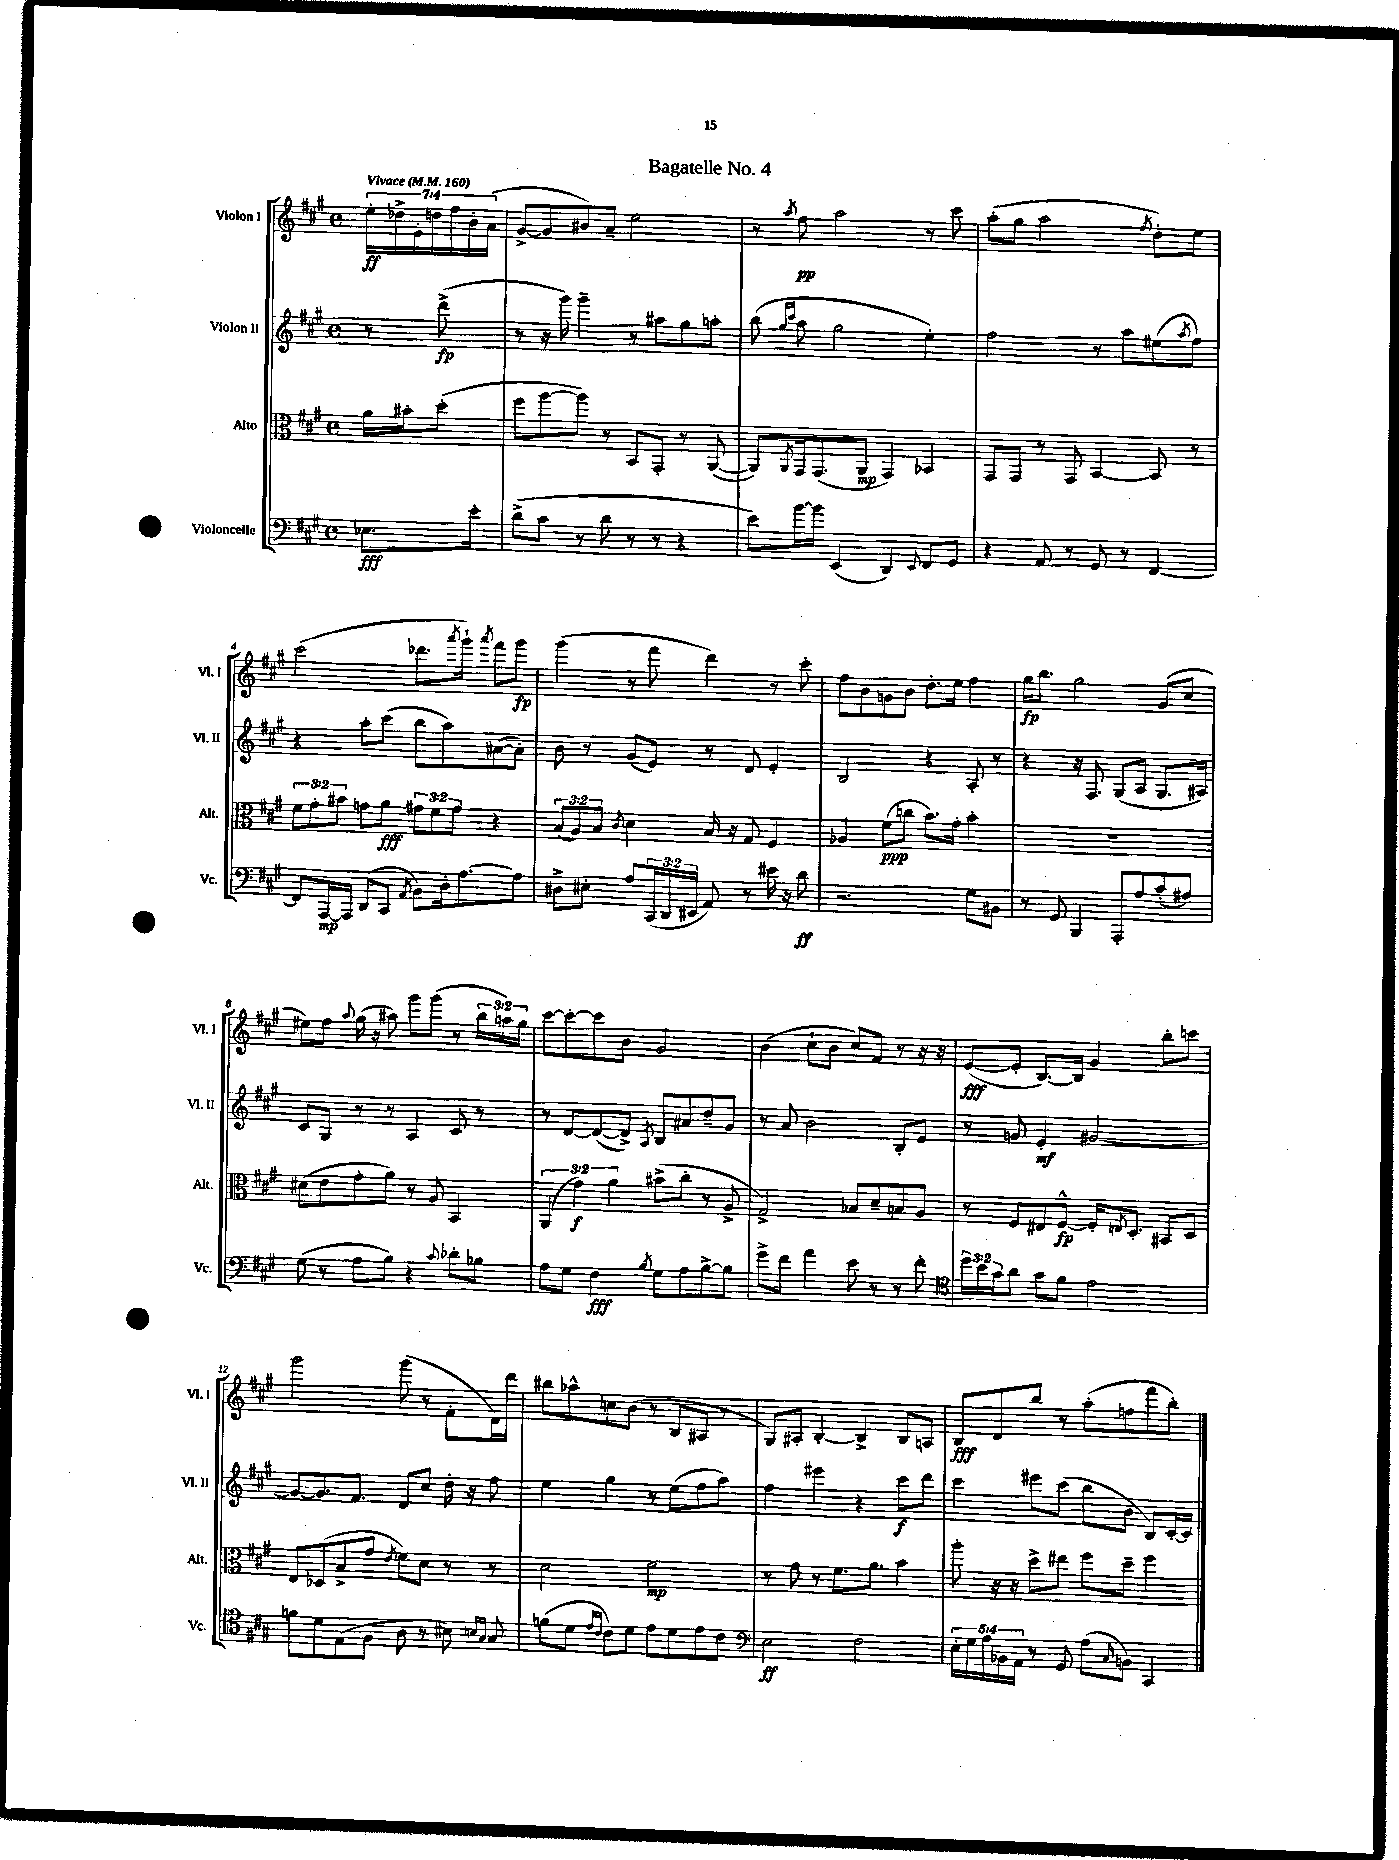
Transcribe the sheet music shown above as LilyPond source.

\header { title = "Bagatelle No. 4" }
<<
\new StaffGroup <<
\new Staff = "s0" \with { instrumentName = "Violon I" shortInstrumentName = "Vl. I" } {
    \clef treble \key a \major \defaultTimeSignature \time 4/4 \override Staff.TupletNumber.text = #tuplet-number::calc-fraction-text \partial 4 \tempo "Vivace" 4 = 160
    \tuplet 7/4 { e''16-.\ff des''16-> e'16-. d''16 fis''16 b'16-. a'16( } |
    gis'8~-> gis'8 bis'8) a'8-- e''2 |
    r8 \acciaccatura { a''8 } fis''8\pp a''2 r8 cis'''8 |
    a''8-.( gis''8 a''2 \acciaccatura { fis''8 } d''8-.) e''8 |
    cis'''2( des'''8. \acciaccatura { a'''8 } gis'''16-!) \acciaccatura { a'''8 } fis'''8 gis'''8\fp |
    gis'''4( r8 fis'''8 d'''4) r8 cis'''8-. |
    fis''8 b'8 g'8 b'8 d''8.-. e''16 fis''4 |
    gis''16\fp b''8. gis''2 gis'8( cis''8 |
    eis''8) fis''8 \appoggiatura { a''8 } gis''16( r16 ais''8) gis'''8 gis'''8( r8 \tuplet 3/2 { b''16 a''16) gis''16 } |
    cis'''8~ cis'''8~-. cis'''8 b'8 gis'2 |
    b'4( cis''8-! b'8 cis''8) fis'8 r8 r16 r16 |
    e'8~\fff( e'8-. b8.~) b16 gis'4 b''8-. c'''8 |
    gis'''2 gis'''8( r8 fis'8-. d'16) d'''16 |
    bis''8 aes''8-^ c''8 b'8( r8 b8 ais8 r8 |
    gis8) ais8-. b4~-. b4-> b8 a8 |
    b8\fff d'8 b''8 r8 a''8-.( f''8 fis'''8 b''8-.) \bar "|." |
}
\new Staff = "s1" \with { instrumentName = "Violon II" shortInstrumentName = "Vl. II" } {
    \clef treble \key a \major \defaultTimeSignature \time 4/4 \partial 4
    r8 d'''8->\fp( |
    r8 r16 gis'''16) gis'''4-- r8 ais''8 gis''8 a''8-. |
    b''8( \grace { gis''16 cis'''16 } a''8 gis''2 e''4-.) |
    fis''2 r8 a''8 eis''8( \acciaccatura { a''8 } fis''8) |
    r4 a''8-. cis'''8( b''8 a''8) ais'8~( ais'8-.) |
    b'8 r8 gis'8( e'8) r8 d'8 e'4-. |
    b2 r4 a8-. r8 |
    r4 r16 fis8. gis8( a8 gis8. ais16) |
    cis'8 gis8 r8 r8 a4 cis'8 r8 |
    r8 d'8~ d'8~( d'8->) \acciaccatura { a8 } b8 ais'8 d''8-- gis'8 |
    r8 a'8 b'2 b8-. e'8 |
    r8 g'8 e'4-.\mf gis'2~ |
    gis'8~ gis'8. fis'8. d'8 cis''8 d''16-. r16 fis''8 |
    e''4 gis''4 r8 e''8( fis''8 a''8) |
    fis''4 eis'''4 r4 cis'''8\f d'''8 |
    cis'''4 eis'''8 cis'''8( b''8 b'8 b8) cis'16~-. cis'16 \bar "|." |
}
\new Staff = "s2" \with { instrumentName = "Alto" shortInstrumentName = "Alt." } {
    \clef alto \key a \major \defaultTimeSignature \time 4/4 \override Staff.TupletNumber.text = #tuplet-number::calc-fraction-text \partial 4
    a'16 bis'16-. d''8-.( |
    fis''8 a''8~ a''8) r8 b,8 gis,8-. r8 a,8~( |
    a,8) \acciaccatura { a,8 } gis,16 gis,8.( a,8\mp gis,4) bes,4 |
    gis,8 gis,8 r8 gis,8 b,4~ b,8 r8 |
    \tuplet 3/2 { fis'8 gis'8-. bis'8 } g'8 a'8\fff \tuplet 3/2 { gis'8 fis'8 gis'8 } r4 |
    \tuplet 3/2 { b8( a8) b8 } \acciaccatura { cis'8 } d'4 b16 r16 gis8 fis4 |
    aes4 fis'8\ppp( c''8 b'8.) gis'16-. b'4-. |
    R1 |
    dis'8( e'8 gis'8-. a'8) r8 a8 b,4 |
    \tuplet 3/2 { a,4( gis'4\f) a'4 } bis'8->( cis''8-. r8 a8-> |
    gis2->) bes8 d'8-- b8 a8 |
    r8 fis8 eis8 fis8~-^\fp fis16-. \acciaccatura { e8 } d8.-. bis,8 d8 |
    e8 des8( b8-> gis'8 \acciaccatura { e'8 } fis'8) d'8 r8 r8 |
    d'2 fis'2\mp |
    r8 gis'8 r8 fis'8. a'8. b'4 |
    a''8-. r16 r16 d''8-> eis''8 fis''8 d''8-- fis''4 \bar "|." |
}
\new Staff = "s3" \with { instrumentName = "Violoncelle" shortInstrumentName = "Vc." } {
    \clef bass \key a \major \defaultTimeSignature \time 4/4 \override Staff.TupletNumber.text = #tuplet-number::calc-fraction-text \partial 4
    ees8.\fff e'16-. |
    d'8->( cis'8 r8 d'8 r8 r8 r4 |
    e'8) b'16~ b'16 e,4( d,4) \appoggiatura { e,8 } fis,8 gis,8 |
    r4 a,8 r8 gis,8 r8 fis,4~ |
    fis,8 a,,16~\mp a,,16 d,8( cis,8 \acciaccatura { a,8 } b,8) d16-. a8.~ a8 |
    dis8-> eis8-. a8 \tuplet 3/2 { cis,16( d,16 eis,16 } a,8) r8 eis'16 r16 d'8\ff |
    r2. gis8 bis,8 |
    r8 gis,8 b,,4 a,,8-. a8 cis'8-.( ais8) |
    gis8( r8 a8 b8) r4 \appoggiatura { cis'8 } des'8-. bes8 |
    a8 gis8 fis4\fff \acciaccatura { b8 } gis8 a8 b8~-> b8 |
    gis'8-> fis'8 a'4 e'8 r8 r8 fis'8-. |
    \clef tenor \tuplet 3/2 { d''16 b'16 gis'16 } a'8 gis'8 fis'8 e'2 |
    f'8 d'8 e8( fis8 a8 r8 bis8) \grace { b16 gis16 } gis8 |
    f'8( d'8 \grace { e'16 cis'16 } cis'8) d'8 e'8 d'8 e'8 cis'8 |
    \clef bass e2\ff fis2 |
    \tuplet 5/4 { e16-. gis16 a16 bes,16 a,16 } r8 gis,8 a8( \grace { cis16 } b,8) cis,4 \bar "|." |
}
>>
>>
